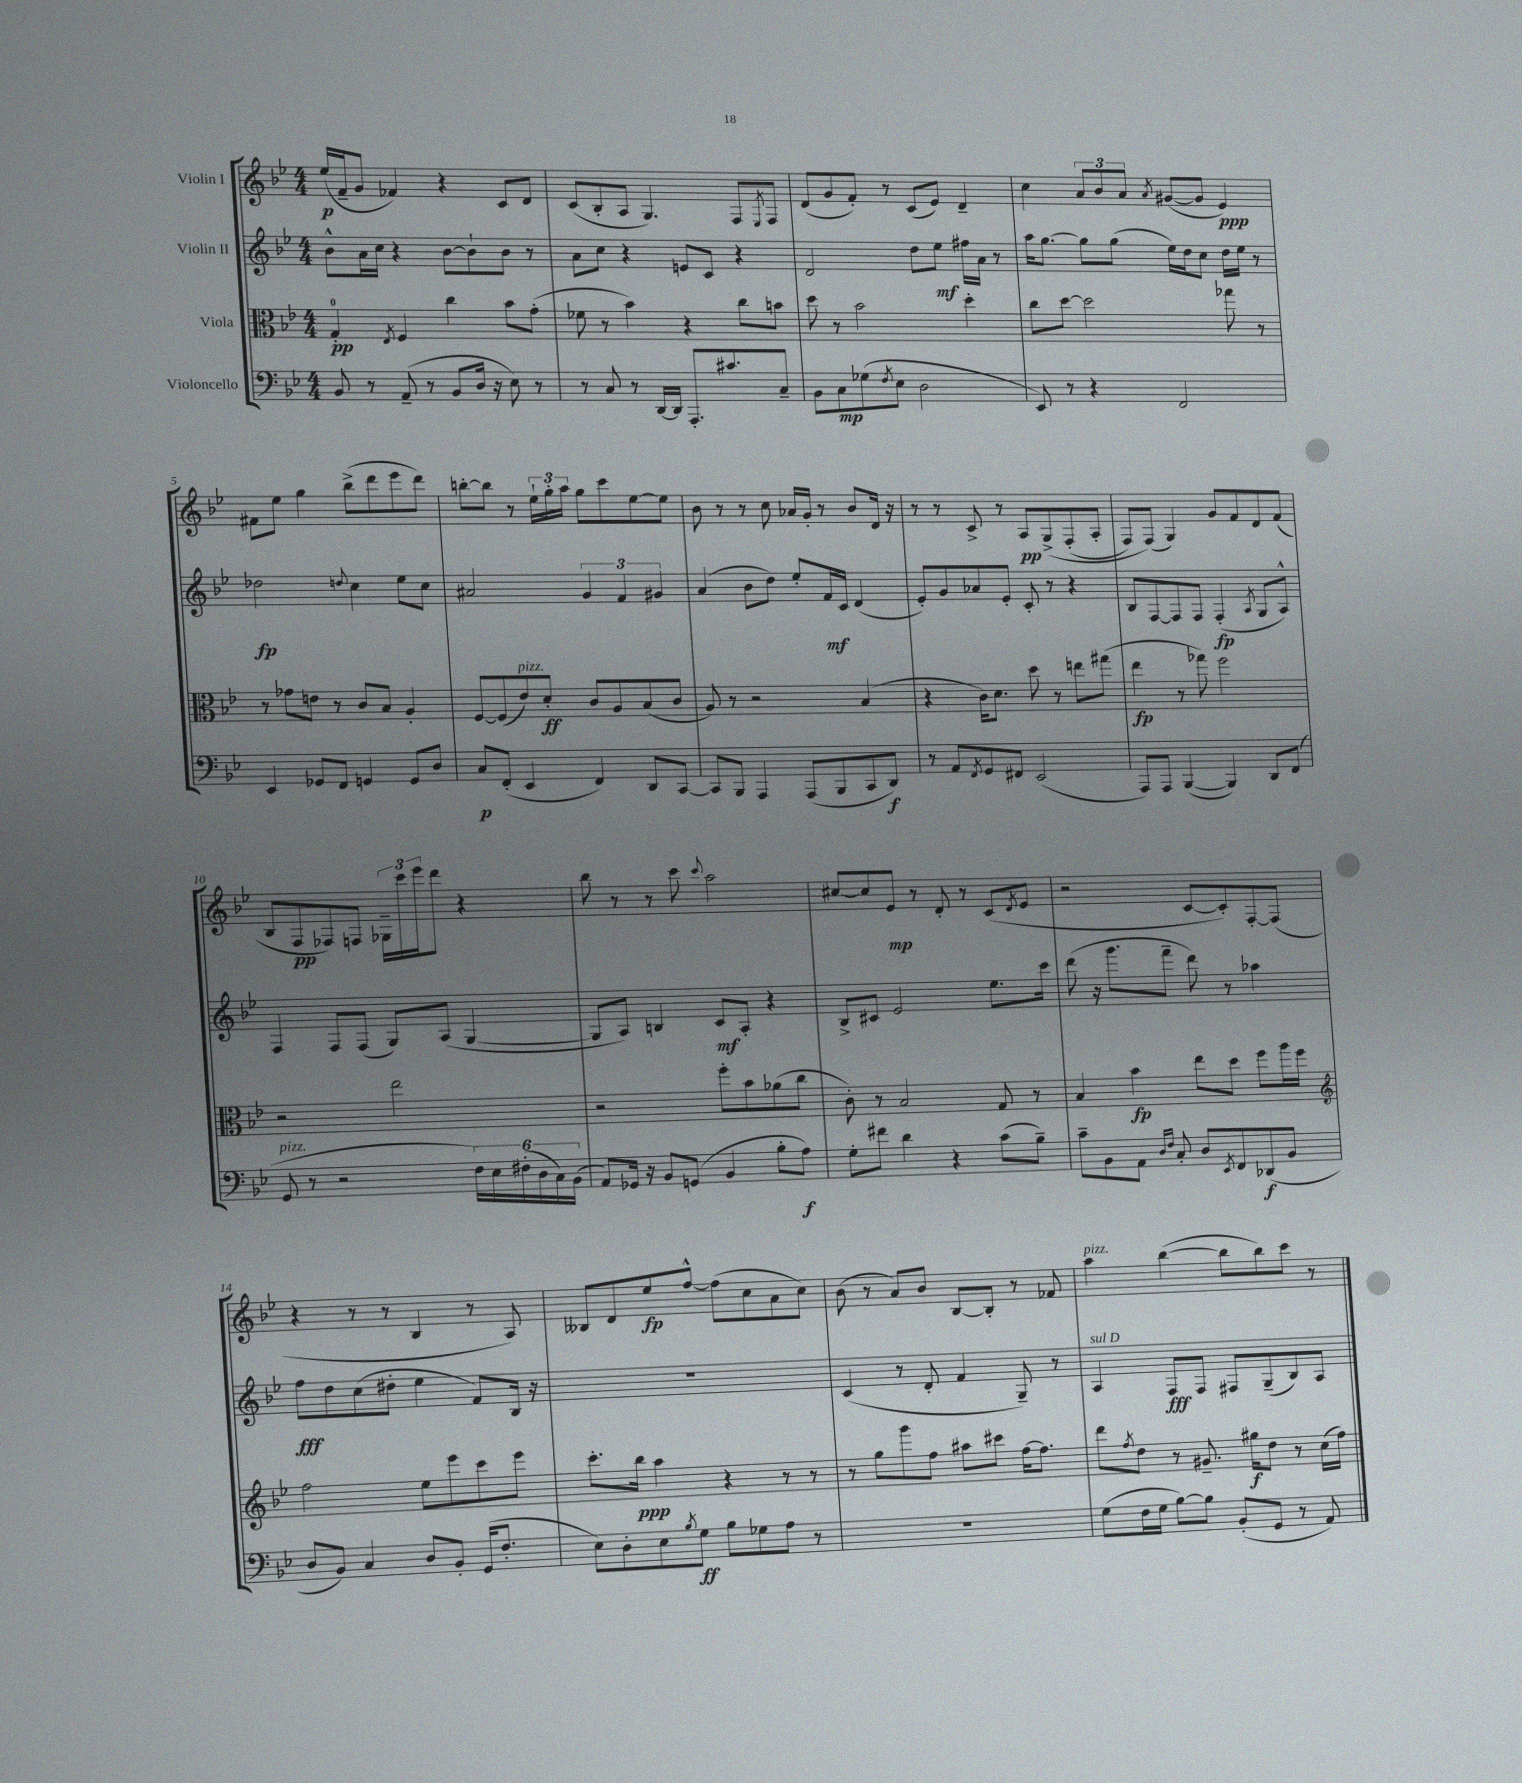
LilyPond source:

<<
\new StaffGroup <<
\new Staff = "s0" \with { instrumentName = "Violin I" } {
    \clef treble \key bes \major \numericTimeSignature \time 4/4
    ees''16\p( f'16-- g'8 fes'4) r4 c'8 d'8 |
    c'8( bes8-. a8 g4.) f8 \acciaccatura { ees8 } f8 |
    d'8( g'8 f'8-.) r8 c'8( ees'8) d'4-- |
    c''4 \tuplet 3/2 { a'8 bes'8 a'8 } \acciaccatura { a'8 } gis'8~( gis'8 ees'4\ppp) |
    fis'8 ees''8 g''4 bes''8->( d'''8 ees'''8 d'''8) |
    b''8~-. b''8 r8 \tuplet 3/2 { ees''16-! g''16-. a''16 } g''8 c'''8 ees''8~ ees''8 |
    bes'8 r8 r8 c''8 aes'16 g'16-. r8 bes'8 d'16 r16 |
    r8 r8 c'8-> r8 a8\pp g8->\( f8-.( a8-. |
    f8) f8(\) g4) g'8 f'8 d'8 f'8( |
    bes8 f8\pp fes8) f8 \tuplet 3/2 { ges16-- c'''16 ees'''16 } d'''8 r4 |
    bes''8 r8 r8 c'''8 \appoggiatura { c'''8 } a''2 |
    cis''8~ cis''8 ees'8\mp r8 d'8-. r8 c'8( \acciaccatura { d'8 } ees'8 |
    r2 c'8~ c'8-.) f8~-. f8( |
    r4 r8 r8 bes4 r8 a8) |
    beses8 d'8 ees''8\fp f''8~-^ f''8( c''8 a'8 c''8) |
    bes'8( r8 a'8) bes'8 bes8~ bes8-. r8 fes'8 |
    a''4^\markup { \italic "pizz." } bes''4~( bes''8 bes''8) c'''8 r8 \bar "|." |
}
\new Staff = "s1" \with { instrumentName = "Violin II" } {
    \clef treble \key bes \major \numericTimeSignature \time 4/4
    bes'8-^ a'16 c''16 r4 bes'8~ bes'8-! bes'8 r8 |
    a'8 c''8 r4 e'8 c'8 r4 |
    d'2 d''8 ees''8\mf fis''16 a'16 r8 |
    a''16 g''8.~ g''8 g''8( ees''16) d''16 c''8 d''16 ees''16 r8 |
    des''2\fp \appoggiatura { d''8 } c''4 ees''8 c''8 |
    ais'2 \tuplet 3/2 { g'4 f'4 gis'4 } |
    a'4( bes'8 d''8) ees''8-. f'16\mf c'16 d'4( |
    ees'8-.) g'8 aes'8 ees'8-. c'8-. r8 r4 |
    bes8 f8~ f8 f8 f4-.\fp( \acciaccatura { a8 } g8 a8-^) |
    f4 f8 f8( g8) a8( g4~ |
    g8 a8) b4 c'8\mf a8-. r4 |
    bes8-> cis'8 ees'2 ees''8. c'''16 |
    d'''8( r16 g'''8. f'''8-- d'''8) r8 aes''4 |
    f''8\fff d''8 c''8( dis''8-. ees''4 f'8) bes16 r16 |
    R1 |
    c'4( r8 d'8-. f'4 g8--) r8 |
    a4^\markup { \italic "sul D" } f8\fff f8 fis8 g8--( bes8) a8 \bar "|." |
}
\new Staff = "s2" \with { instrumentName = "Viola" } {
    \clef alto \key bes \major \numericTimeSignature \time 4/4
    g4-0-.\pp \acciaccatura { ees8 } f4 c''4 bes'8 g'8-.( |
    fes'8 r8 bes'4) r4 c''8 b'8 |
    d''8 r8 bes'2 d''4-. |
    c''8 d''8~ d''2 ges''8 r8 |
    r8 ges'8 e'8 r8 c'8 bes8 a4-. |
    f8~ f8( ees'8^\markup { \italic "pizz." }) d'8-.\ff c'8 a8 bes8( c'8 |
    a8) r8 r2 bes4( |
    r4 c'16) d'8. d''8 r8 e''8 gis''8( |
    ees''4\fp r8 ges''8) f''2 |
    r2 ees''2 |
    r2 f''8-. bes'8 aes'8( c''8 |
    c'8-.) r8 bes2 g8 r8 |
    bes4 bes'4\fp ees''8 d''8 f''8 a''16 f''16 |
    \clef treble f''2 ees''8 ees'''8 c'''8 ees'''8 |
    c'''8.-. bes''16\ppp a''4 r4 r8 r8 |
    r8 g''8 g'''8 f''8 ais''8 cis'''8 f''16~ f''8. |
    d'''8 \acciaccatura { f''8 } d''8 r8 gis'8.-- gis''16\f d''8 r8 c''16( f''16) \bar "|." |
}
\new Staff = "s3" \with { instrumentName = "Violoncello" } {
    \clef bass \key bes \major \numericTimeSignature \time 4/4
    bes,8 r8 a,8--( r8 bes,8 d16 r16 ees8) r8 |
    r8 c8 r8 d,16~ d,16 a,,8.-. cis'8. c8-- |
    bes,8 c8\mp ges8( \acciaccatura { f8 } ees8 d2 |
    ees,8) r8 r4 f,2 |
    ees,4 ges,8 f,8 g,4 g,8 d8 |
    c8\p f,8-.( ees,4 f,4) d,8 c,8~ |
    c,8 bes,,8 a,,4 a,,8( bes,,8 c,8 d,8\f) |
    r8 a,8 \acciaccatura { f,8 } g,8 fis,8 ees,2( |
    a,,8) a,,8 bes,,4~( bes,,4) d,8 f,8( |
    g,8^\markup { \italic "pizz." } r8 r2 \tuplet 6/4 { f16) ees16 fis16-.( d16 c16) bes,16( } |
    a,8) ges,16 r16 bes,8 g,8( bes,4 bes8-. a8\f) |
    g8-. fis'8 d'4 r4 c'8( bes8--) |
    c'8-- bes,8 a,8 \grace { d16 f16 } c8-. d8 \acciaccatura { ees,8 } f,8 des,8\f( bes,8 |
    d8 bes,8) c4 d8 bes,8-. g,16( f8.-. |
    ees8) d8-. ees8 \acciaccatura { bes8 } g8\ff bes8 ges8 a8 r8 |
    R1 |
    g8( f16 g16 bes8~) bes8 bes,8-.( g,8 r8 a,8) \bar "|." |
}
>>
>>
